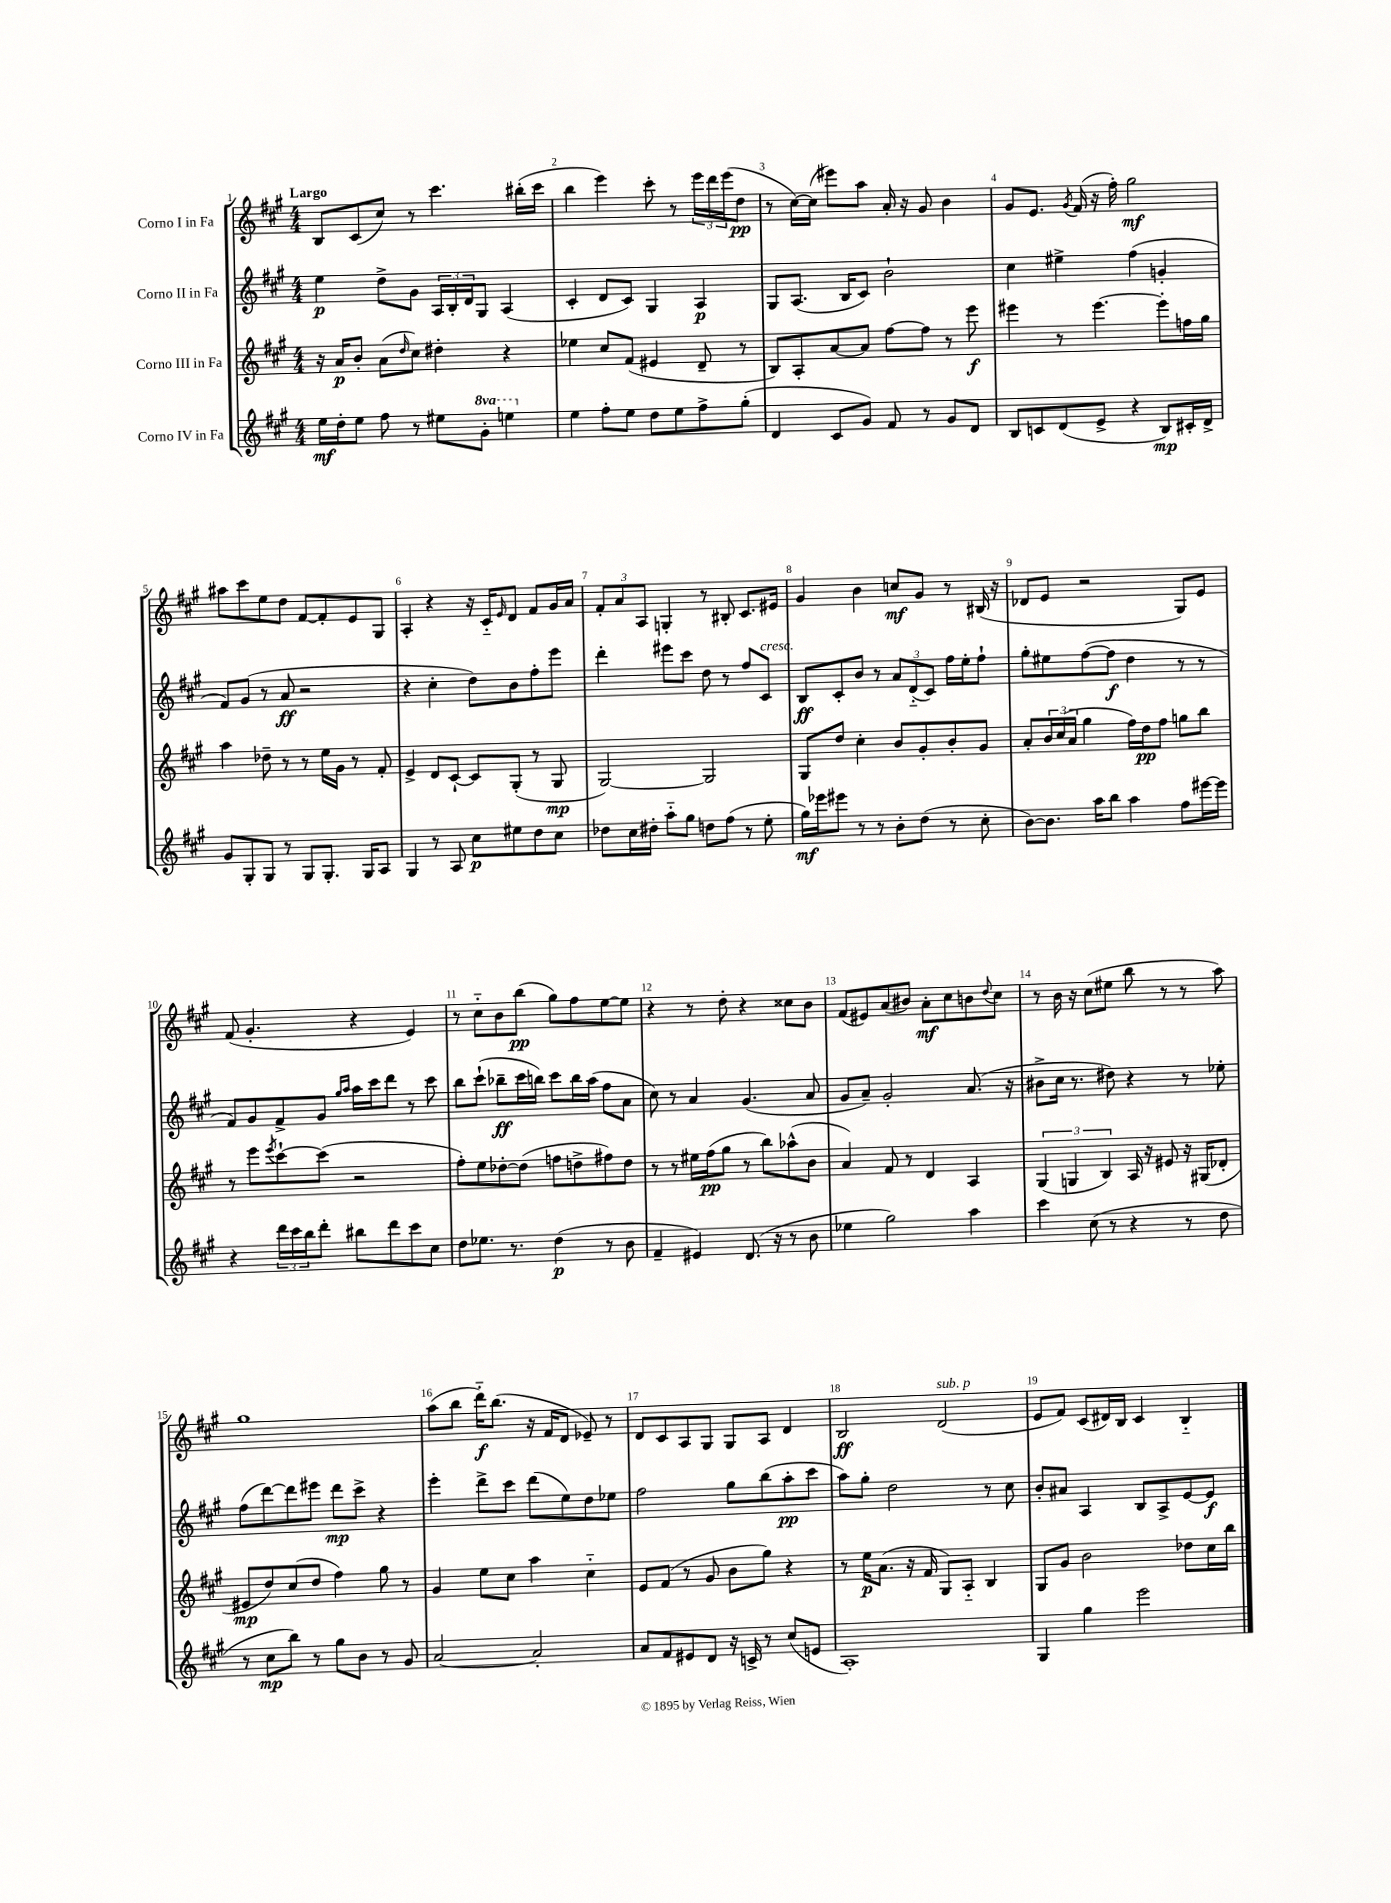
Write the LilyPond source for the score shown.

<<
\new StaffGroup <<
\new Staff = "s0" \with { instrumentName = "Corno I in Fa" } {
    \clef treble \key a \major \numericTimeSignature \time 4/4 \tempo "Largo"
    b8 cis'8( cis''8) r8 cis'''4. bis''16-.( cis'''16 |
    b''4 e'''4) cis'''8-. r8 \tuplet 3/2 { e'''16 d'''16 e'''16( } d''8\pp |
    r8 cis''16~) cis''16( eis'''8) a''8 a'16-. r16 gis'8 b'4 |
    gis'8 e'8. \acciaccatura { gis'8 } fis'16( r16 fis''16-.) gis''2\mf |
    ais''8 cis'''8 e''8 d''8 fis'8~ fis'8-. e'8 gis8 |
    a4-. r4 r16 cis'16-_ \grace { e'16 } d'8 fis'8 gis'16 a'16 |
    \tuplet 3/2 { fis'8-. a'8 a8 } g4-. r8 bis8-. cis'8. eis'16 |
    gis'4 b'4 c''8\mf gis'8 r8 bis16( r16 |
    des'8 e'8 r2 gis8) e'8 |
    fis'8( gis'4.-. r4 e'4) |
    r8 cis''8-_ b'8 b''8\pp( gis''8) fis''8 e''8~ e''8 |
    r4 r8 d''8-. r4 cisis''8 b'8 |
    fis'8( eis'8) a'8( bis'8) a'8-.\mf cis''8 b'8 \appoggiatura { d''8 } cis''8 |
    r8 b'16 r16 cis''8( eis''8 b''8 r8 r8 a''8) |
    gis''1 |
    a''8( b''8 d'''16-_\f) b''8.( r16 fis'16 d'8 ees'8--) r8 |
    d'8 cis'8 a8 gis8 gis8 a8 d'4 |
    b2\ff d'2^\markup { \italic "sub. p" }( |
    e'8 fis'8) cis'8( dis'16) b16 cis'4 b4-_ \bar "|." |
}
\new Staff = "s1" \with { instrumentName = "Corno II in Fa" } {
    \clef treble \key a \major \numericTimeSignature \time 4/4
    e''4\p d''8-> gis'8 \tuplet 3/2 { a16 b16-. d'16 } gis8 a4( |
    cis'4-. d'8 cis'8) gis4 a4\p |
    gis8 a8.( b16 cis'8) b'2-! |
    cis''4 eis''4-> fis''4( g'4-. |
    fis'8) gis'8( r8 a'8\ff r2 |
    r4 cis''4-. d''8) b'8 fis''8-. e'''8 |
    d'''4-. eis'''8 cis'''8 d''8 r8 fis''8 cis'8^\markup { \italic "cresc." } |
    b8\ff cis'8-. b'8 r8 \tuplet 3/2 { a'8 d'8-_( cis'8) } fis''16 e''16-. fis''8-! |
    gis''8-. eis''8 fis''8~( fis''8\f d''4 r8 r8 |
    fis'8) gis'8 fis'8-> gis'8 \grace { gis''16 a''16 } a''16 cis'''16 d'''8 r8 cis'''8 |
    b''8 cis'''8-!( bes''8--\ff cis'''16 b''16) cis'''8 b''16 a''16( fis''8 a'8 |
    cis''8) r8 a'4 gis'4.( a'8 |
    gis'8 a'8--) gis'2-. a'8.( r16 |
    bis'8-> cis''16 r8. dis''8) r4 r8 ees''8-. |
    fis''8( d'''8~) d'''8 eis'''8 d'''8\mp cis'''8-> r4 |
    e'''4-. d'''8-> cis'''8 d'''8( e''8) d''8 ees''8 |
    fis''2 gis''8 b''8( a''8-.\pp cis'''8 |
    a''8) gis''8-. d''2 r8 cis''8 |
    b'8-. ais'8 a4 b8 a8-> e'8~ e'8\f \bar "|." |
}
\new Staff = "s2" \with { instrumentName = "Corno III in Fa" } {
    \clef treble \key a \major \numericTimeSignature \time 4/4
    r16 a'16\p b'8-. a'8( \grace { d''16 } cis''8) dis''4-. r4 |
    ees''4 cis''8 fis'8( eis'4 d'8-- r8 |
    b8) a8-. a'8~ a'8 fis''8~ fis''8 r8 e'''8\f |
    eis'''4 r8 eis'''4.~ eis'''8-. f''16 gis''16 |
    a''4 des''8-- r8 r8 e''16 gis'16 r8 fis'8-. |
    e'4-> d'8 cis'8~-! cis'8 gis8-.( r8 gis8\mp |
    gis2~) gis2 |
    gis8 d''8 cis''4-. b'8 gis'8-. b'8-. gis'8 |
    a'8-. \tuplet 3/2 { b'16 cis''16( a'16 } gis''4 fis''16) d''16\pp fis''8 g''8 b''8 |
    r8 e'''8 \acciaccatura { e'''8 } cis'''8~-! cis'''8( r2 |
    fis''8-.) e''8 des''8~-. des''8( f''8 d''8-> fis''8) d''8 |
    r8 r8 eis''16 fis''16\pp( gis''8 r8 b''8) aes''8-^( b'8 |
    a'4) fis'8 r8 d'4 a4 |
    \tuplet 3/2 { gis4( g4 b4) } a16 r16 eis'8 r16 gis16( des'8-. |
    eis'8\mp d''8) cis''8( d''8 fis''4) gis''8 r8 |
    gis'4 e''8 cis''8 a''4 cis''4-_ |
    e'8 fis'8( r8 gis'8 b'8 gis''8) r4 |
    r8 e''16\p a'8.( r16 fis'16 gis8) a8-_ b4 |
    gis8 gis'8 b'2 des''8 cis''16 b''16 \bar "|." |
}
\new Staff = "s3" \with { instrumentName = "Corno IV in Fa" } {
    \clef treble \key a \major \numericTimeSignature \time 4/4 \set Staff.ottavationMarkups = #ottavation-simple-ordinals
    e''16\mf d''16-. e''8 fis''8 r8 eis''8 \ottava #1 gis''8-. e'''!4 \ottava #0 |
    e''4 fis''8-. e''8 d''8 e''8 fis''8-> gis''8-.( |
    d'4 cis'8 gis'8) fis'8 r8 gis'8 d'8 |
    b8 c'8 d'8( e'8-> r4 b8\mp) cis'16-. d'16-> |
    gis'8 gis8-. gis8 r8 gis8 gis8.-. gis16 a8 |
    gis4 r8 a8 cis''8\p eis''8 d''8 cis''8 |
    des''8 cis''16 dis''16-. a''8-_ gis''8 d''8 fis''8( r8 e''8-. |
    gis''16\mf) ees'''16 eis'''8 r8 r8 b'8-. d''8( r8 cis''8-. |
    b'8~) b'8. a''16 b''8 a''4 fis''8 eis'''16~ eis'''16 |
    r4 \tuplet 3/2 { d'''16 cis'''16 b''16 } d'''8-. bis''8 d'''8 cis'''8 cis''8 |
    d''8 ees''8. r8. d''4\p( r8 b'8 |
    fis'4-- eis'4) d'8.( r16 r8 b'8 |
    ees''4 gis''2) a''4 |
    cis'''4 cis''8( r8 r4 r8 d''8 |
    r8 cis''8\mp b''8) r8 gis''8 b'8 r8 gis'8 |
    a'2~ a'2-. |
    a'8 fis'8 eis'8 d'8 r16 c'16-> r8 cis''8( e'8 |
    a1-.) |
    gis4 gis''4 e'''2 \bar "|." |
}
>>
>>
\layout { \context { \Score \override BarNumber.break-visibility = ##(#f #t #t) barNumberVisibility = #all-bar-numbers-visible } }
